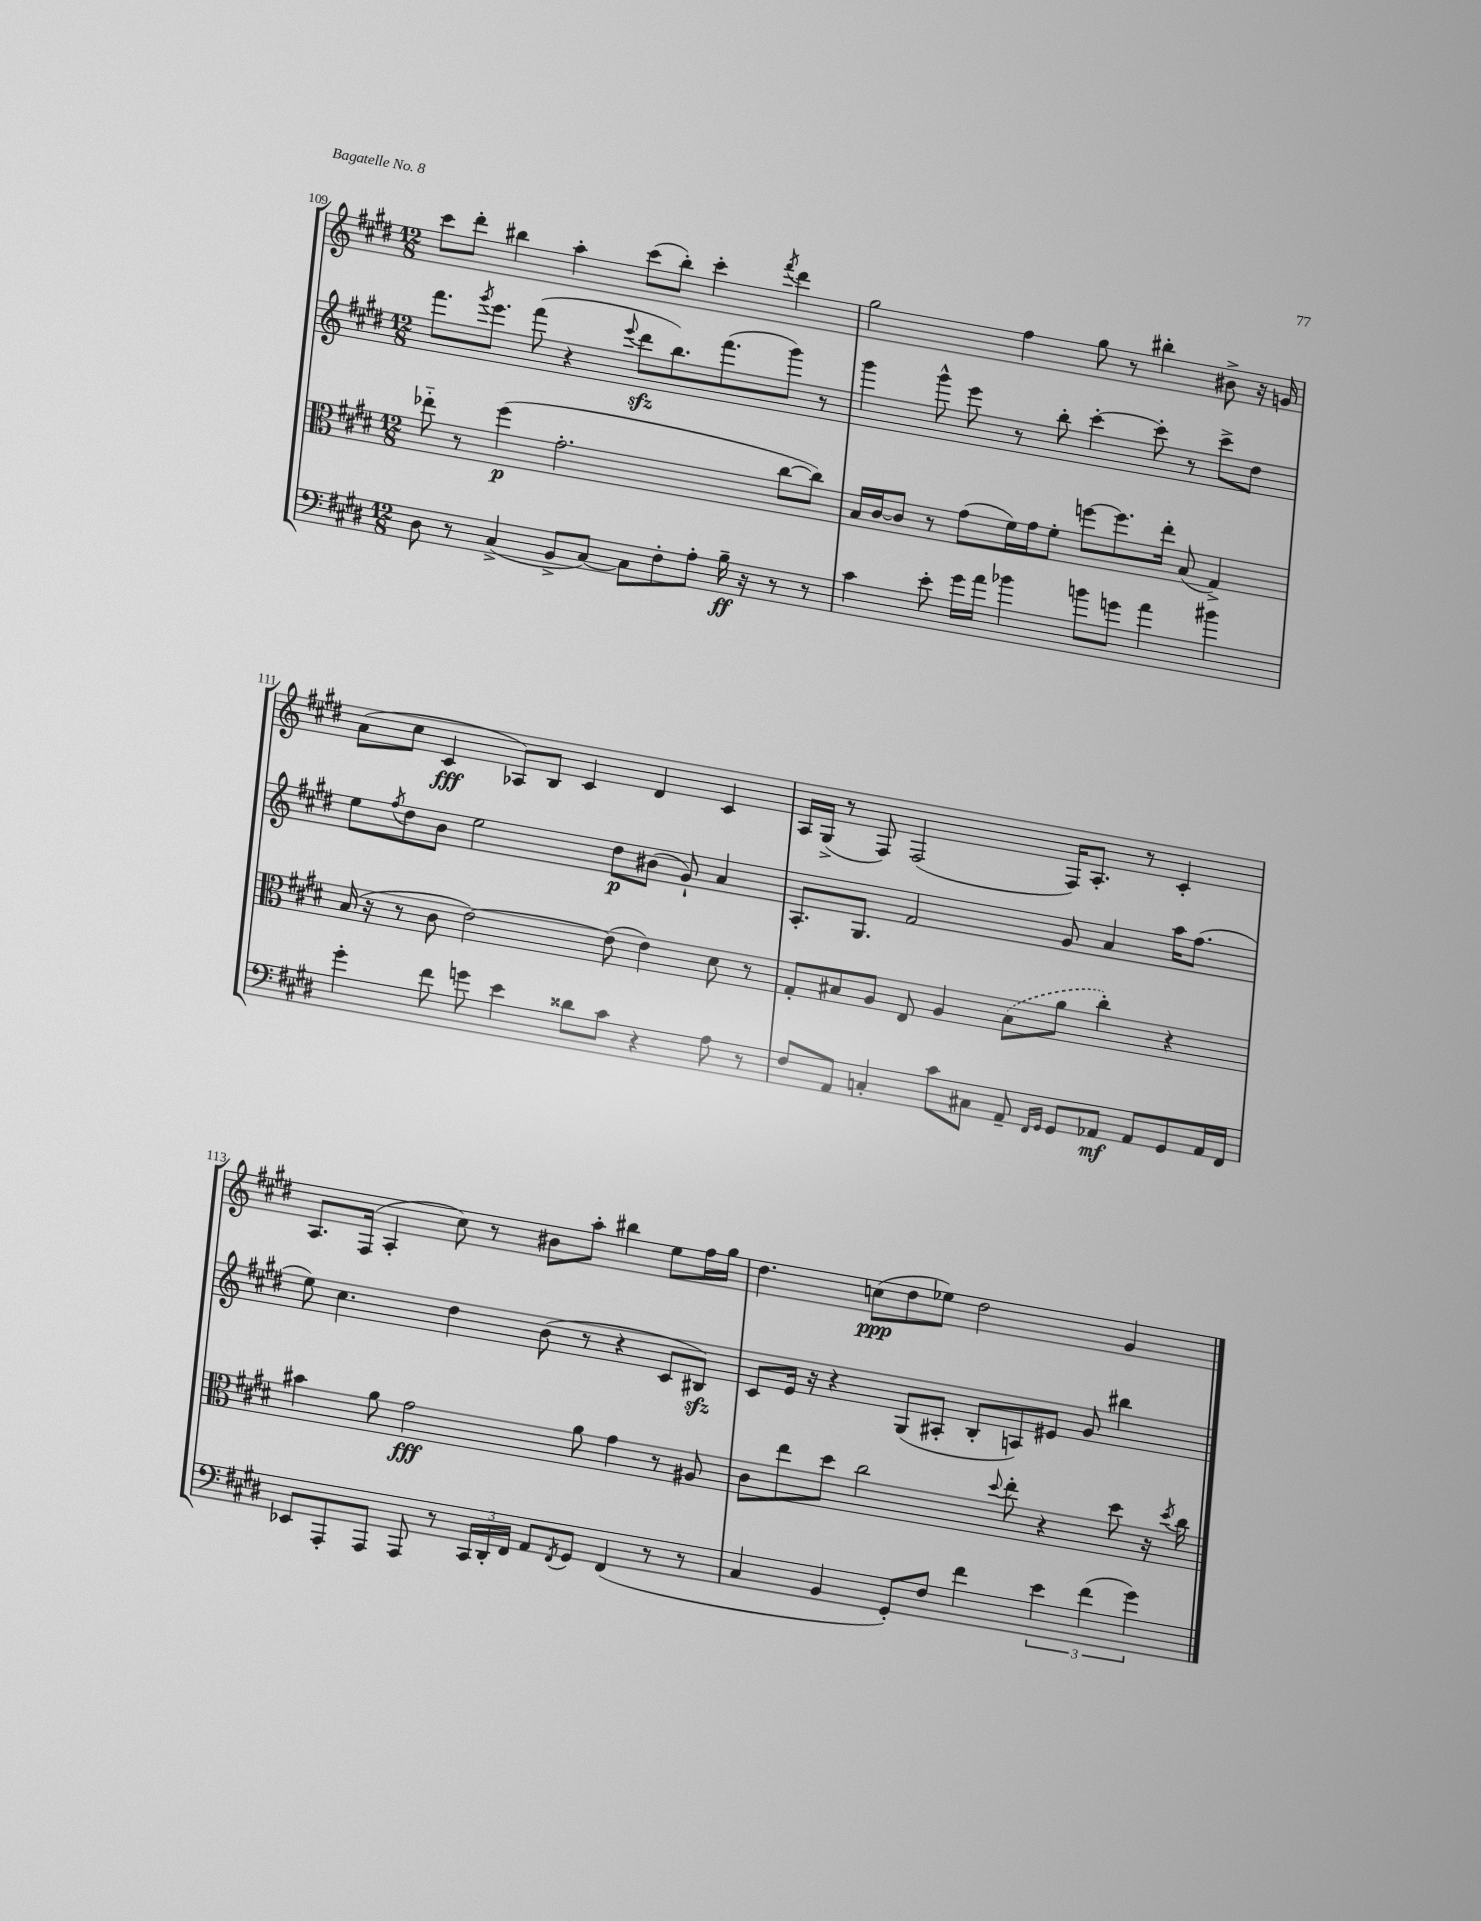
<<
\new StaffGroup <<
\new Staff = "s0" {
    \clef treble \key e \major \numericTimeSignature \time 12/8
    cis'''8 dis'''8-. bis''4 a''4-. cis'''8( bis''8-.) cis'''4-. \acciaccatura { fis'''8 } dis'''4 |
    gis''2 fis''4 gis''8 r8 bis''4-. bis'8-> r16 g'16 |
    a'8( cis''8 cis'4\fff aes8) b8 cis'4 dis'4 cis'4 |
    a16 gis16->( r8 fis8) fis2( fis16) a8.-. r8 cis'4-. |
    a8. fis16( a4-. cis''8) r8 bis'8 a''8-. bis''4 e''8 fis''16 gis''16 |
    dis''4. c''8\ppp( dis''8 ees''8) dis''2 gis'4 \bar "|." |
}
\new Staff = "s1" {
    \clef treble \key e \major \numericTimeSignature \time 12/8
    fis'''8. \acciaccatura { gis'''8 } e'''8. fis'''8( r4 \appoggiatura { e'''8 } dis'''8\sfz b''8.) fis'''8.( gis'''8) r8 |
    gis'''4 gis'''8-^ e'''8 r8 b''8-. cis'''4~-. cis'''8-. r8 cis'''8-> dis''8 |
    e''8 \acciaccatura { fis''8 } dis''8 b'8 e''2 dis''8\p bis'8( gis'8-!) a'4 |
    a8.-. gis8. fis'2 gis'8 a'4 a''16 fis''8.( |
    e''8) cis''4. dis''4 b'8( r8 r4 cis'8 bis8\sfz) |
    cis'8 e'16 r16 r4 gis8( ais8-. b8-. a8) eis'8 gis'8 bis''4 \bar "|." |
}
\new Staff = "s2" {
    \clef alto \key e \major \numericTimeSignature \time 12/8
    ees''8-_ r8 fis''4\p( gis'2.-. cis''8~ cis''8) |
    b16 cis'16~ cis'8 r8 gis'8( fis'16) gis'16 fis'8-. f''8~ f''8. e''16-. b8( gis4->) |
    b16( r16 r8 cis'8 e'2~) e'8( e'4) dis'8 r8 |
    gis8-. bis8 a8 e8 a4 \once \slurDashed bis8( a'8 cis''4-.) r4 |
    bis'4 a'8 gis'2\fff a'8 gis'4 r8 ais8 |
    cis'8 e''8 dis''8 cis''2 \appoggiatura { dis''8 } e''8-. r4 dis''8 r16 \acciaccatura { dis''8 } cis''16 \bar "|." |
}
\new Staff = "s3" {
    \clef bass \key e \major \numericTimeSignature \time 12/8
    dis8 r8 cis4->( b,8-> cis8~) cis8 fis8-. a8-. b16--\ff r16 r8 r8 |
    cis'4 e'8-. gis'16 a'16 bes'4 b'8 g'8 a'4 bis'4 |
    gis'4-. fis'8 g'8 e'4 disis'8 cis'8 r4 a8 r8 |
    fis8 a,8 c4-. cis'8 cis8 a,8-- \grace { fis,16 gis,16 } gis,8 aes,8\mf aes,8 gis,8 aes,16 fis,16 |
    ees,8 a,,8-. a,,8 a,,8 r8 \tuplet 3/2 { cis,16 dis,16-. fis,16 } a,8 \acciaccatura { fis,8 } gis,8 fis,4( r8 r8 |
    cis4 b,4 gis,8-.) fis8 fis'4 \tuplet 3/2 { e'4 fis'4( gis'4) } \bar "|." |
}
>>
>>
\layout { \context { \Score currentBarNumber = #109 } }
